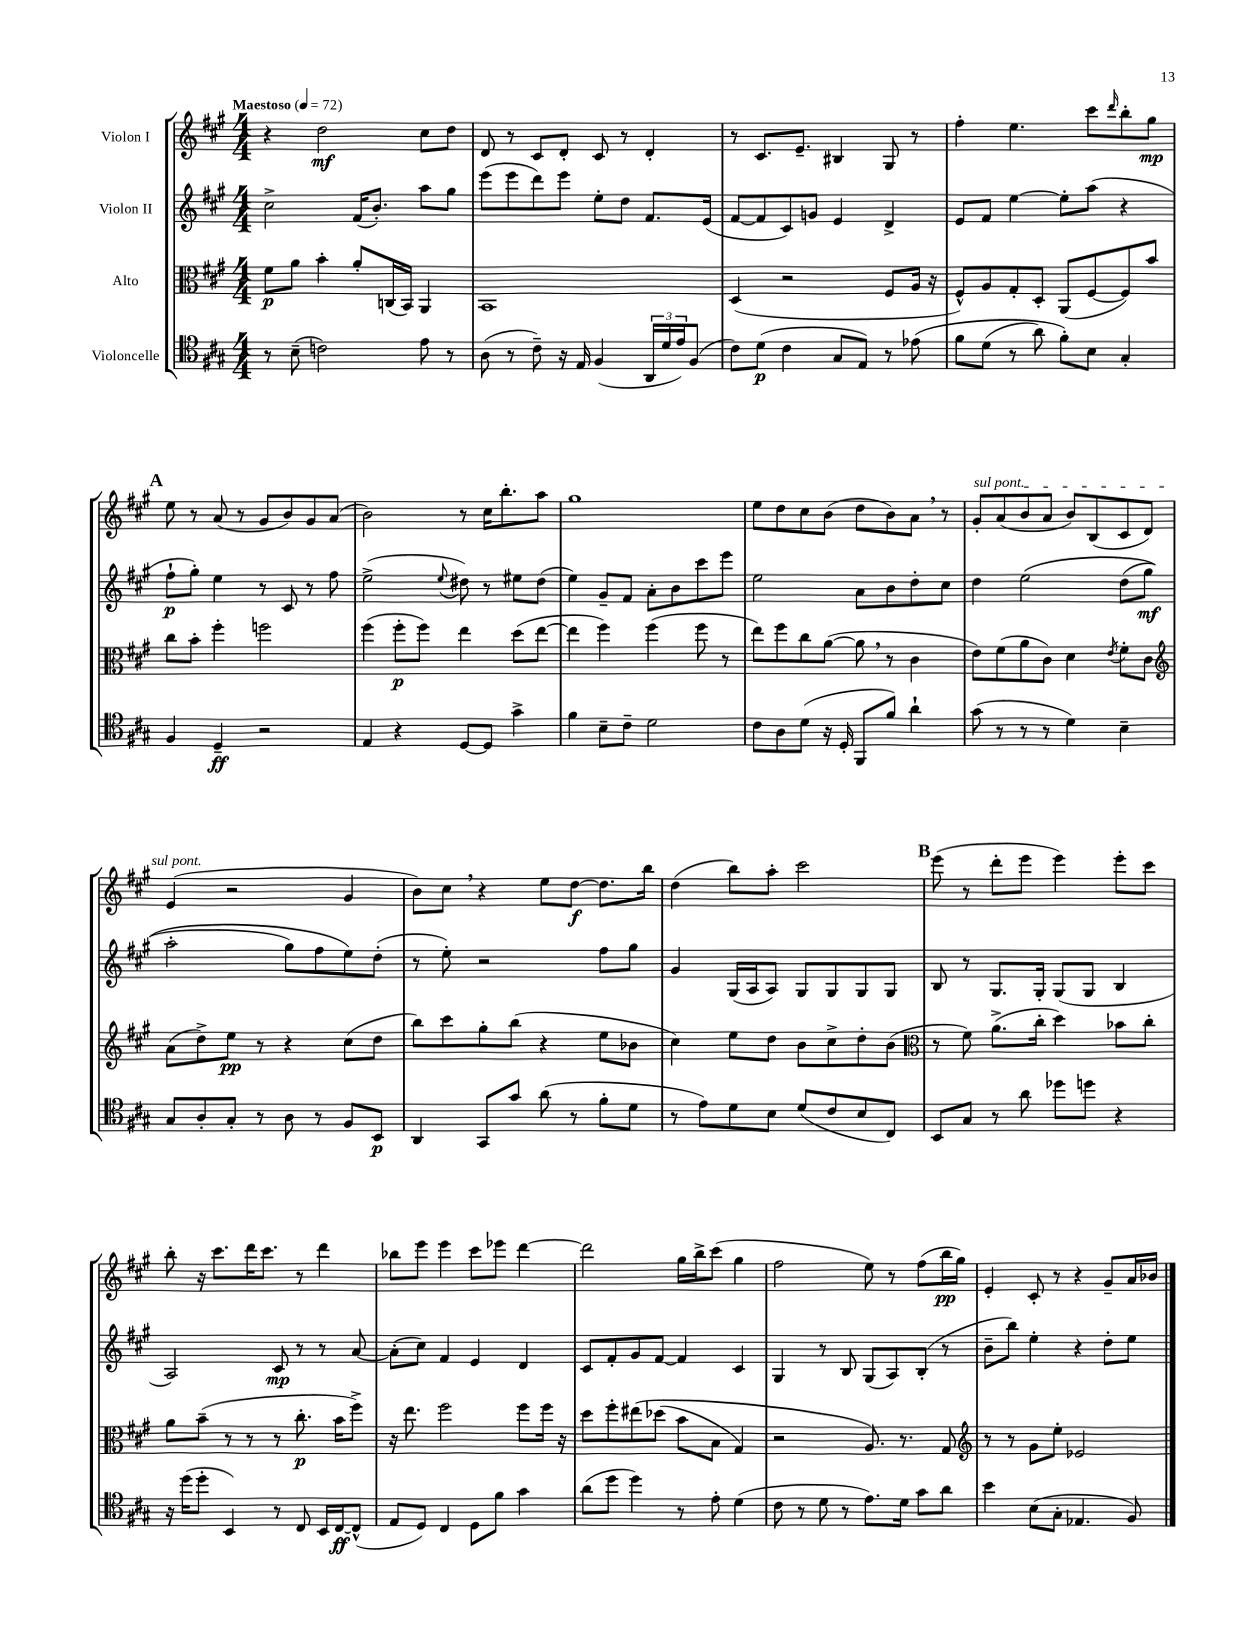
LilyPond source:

<<
\new StaffGroup <<
\new Staff = "s0" \with { instrumentName = "Violon I" } {
    \clef treble \key a \major \numericTimeSignature \time 4/4 \tempo "Maestoso" 4 = 72
    r4 d''2\mf cis''8 d''8 |
    d'8 r8 cis'8 d'8-. cis'8 r8 d'4-. |
    r8 cis'8. e'8.-- bis4 gis8 r8 |
    fis''4-. e''4. cis'''8 \grace { d'''16 } b''8-. gis''8\mp |
    \mark \markup { \bold "A" } e''8 r8 a'8( r8 gis'8 b'8) gis'8 a'8( |
    b'2) r8 cis''16 b''8.-. a''8 |
    gis''1 |
    e''8 d''8 cis''8 b'8( d''8 b'8) a'8 \breathe r8 |
    \once \override TextSpanner.bound-details.left.text = \markup { \italic "sul pont." } gis'8-.\startTextSpan a'8( b'8 a'8 b'8) b8( cis'8 d'8) |
    e'4\stopTextSpan( r2 gis'4 |
    b'8) cis''8 \breathe r4 e''8 d''8~\f d''8. b''16 |
    d''4( b''8) a''8-. cis'''2 |
    \mark \markup { \bold "B" } e'''8( r8 d'''8-. e'''8 e'''4) e'''8-. cis'''8 |
    b''8-. r16 cis'''8. d'''16 cis'''8. r8 d'''4 |
    bes''8 e'''8 e'''4 cis'''8 ees'''8 d'''4~ |
    d'''2 gis''16 b''16-> cis'''8( gis''4 |
    fis''2 e''8) r8 fis''8( b''16\pp gis''16) |
    e'4-. cis'8-. r8 r4 gis'8-- a'16 bes'16 \bar "|." |
}
\new Staff = "s1" \with { instrumentName = "Violon II" } {
    \clef treble \key a \major \numericTimeSignature \time 4/4
    cis''2-> fis'16( b'8.-.) a''8 gis''8 |
    e'''8( e'''8 d'''8) e'''8 e''8-. d''8 fis'8. e'16( |
    fis'8~ fis'8 cis'8) g'8 e'4 d'4-> |
    e'8 fis'8 e''4~ e''8-. a''8( r4 |
    \mark \markup { \bold "A" } fis''8-!\p gis''8-.) e''4 r8 cis'8 r8 fis''8 |
    e''2->( \appoggiatura { e''8 } dis''8) r8 eis''8 dis''8( |
    e''4) gis'8-- fis'8 a'8-. b'8 cis'''8 e'''8 |
    e''2 a'8 b'8 d''8-. cis''8 |
    d''4 e''2\( d''8( gis''8\mf |
    a''2-. gis''8) fis''8 e''8\) d''8-.( |
    r8 e''8-.) r2 fis''8 gis''8 |
    gis'4 gis16( a16 a8) gis8 gis8 gis8 gis8 |
    \mark \markup { \bold "B" } b8 r8 gis8. gis16-. gis8( gis8 b4 |
    a2) cis'8\mp r8 r8 a'8~ |
    a'8-.( cis''8) fis'4 e'4 d'4 |
    cis'8 fis'8-. gis'8 fis'8~ fis'4 cis'4 |
    gis4 r8 b8 gis8( a8) b8-.( r8 |
    b'8-- b''8) e''4-. r4 d''8-. e''8 \bar "|." |
}
\new Staff = "s2" \with { instrumentName = "Alto" } {
    \clef alto \key a \major \numericTimeSignature \time 4/4
    fis'8\p a'8 b'4-. a'8-. c16( b,16) a,4 |
    b,1 |
    d4( r2 fis8 a16 r16 |
    fis8-^) a8 gis8-. d8-. a,8( fis8~ fis8) b'8 |
    \mark \markup { \bold "A" } cis''8 b'8-. fis''4-. f''2 |
    fis''4( fis''8-.\p fis''8) e''4 d''8( e''8~ |
    e''4 fis''4) fis''4( fis''8 r8 |
    e''8) fis''8 cis''8 a'8~( a'8 \breathe r8 cis'4 |
    e'8) fis'8( a'8 cis'8) d'4 \acciaccatura { e'8 } fis'8-. cis'8 |
    \clef treble a'8( d''8->) e''8\pp r8 r4 cis''8( d''8 |
    b''8) cis'''8 gis''8-. b''8( r4 e''8 bes'8 |
    cis''4) e''8 d''8 b'8 cis''8-> d''8-. b'8( |
    \mark \markup { \bold "B" } \clef alto r8 fis'8) a'8.->( cis''16-. d''4) bes'8 cis''8-. |
    a'8 b'8--( r8 r8 r8 cis''8.-.\p b'16 fis''8->) |
    r16 e''8. fis''2 fis''8 fis''16 r16 |
    d''8 fis''8-. eis''8\( des''8( b'8 b8 gis4) |
    r2 a8.\) r8. gis8 |
    \clef treble r8 r8 gis'8 e''8-. ees'2 \bar "|." |
}
\new Staff = "s3" \with { instrumentName = "Violoncelle" } {
    \clef tenor \key a \major \numericTimeSignature \time 4/4
    r8 b8--( c'2) e'8 r8 |
    a8( r8 cis'8--) r16 e16 fis4( \tuplet 3/2 { a,16 d'16 e'16) } fis8( |
    cis'8) d'8\p( cis'4 gis8 e8) r8 ees'8\( |
    fis'8 d'8( r8 a'8) fis'8-.\) b8 gis4-. |
    \mark \markup { \bold "A" } fis4 d4--\ff r2 |
    e4 r4 d8~ d8 gis'4-> |
    fis'4 b8-- cis'8-- d'2 |
    cis'8 a8 d'8( r16 d16-. fis,8 fis'8) a'4-! |
    gis'8( r8 r8 r8 d'4) b4-- |
    gis8 a8-. gis8-. r8 a8 r8 fis8 b,8\p |
    a,4 gis,8 gis'8 a'8( r8 fis'8-. d'8 |
    r8 e'8) d'8 b8 d'8( cis'8 b8 cis8) |
    \mark \markup { \bold "B" } b,8 gis8 r8 a'8 des''8 d''8 r4 |
    r16 d''16( d''8-. b,4) r8 cis8 b,16 cis16~\ff cis8-^( |
    e8 d8) cis4 d8 fis'8 gis'4 |
    a'8( d''8 d''4) r8 e'8-. d'4( |
    cis'8 r8 d'8 r8 e'8.) d'16 gis'8 a'8 |
    b'4 b8( gis8-. ees4. fis8) \bar "|." |
}
>>
>>
\layout { \context { \Score \remove "Bar_number_engraver" } }
